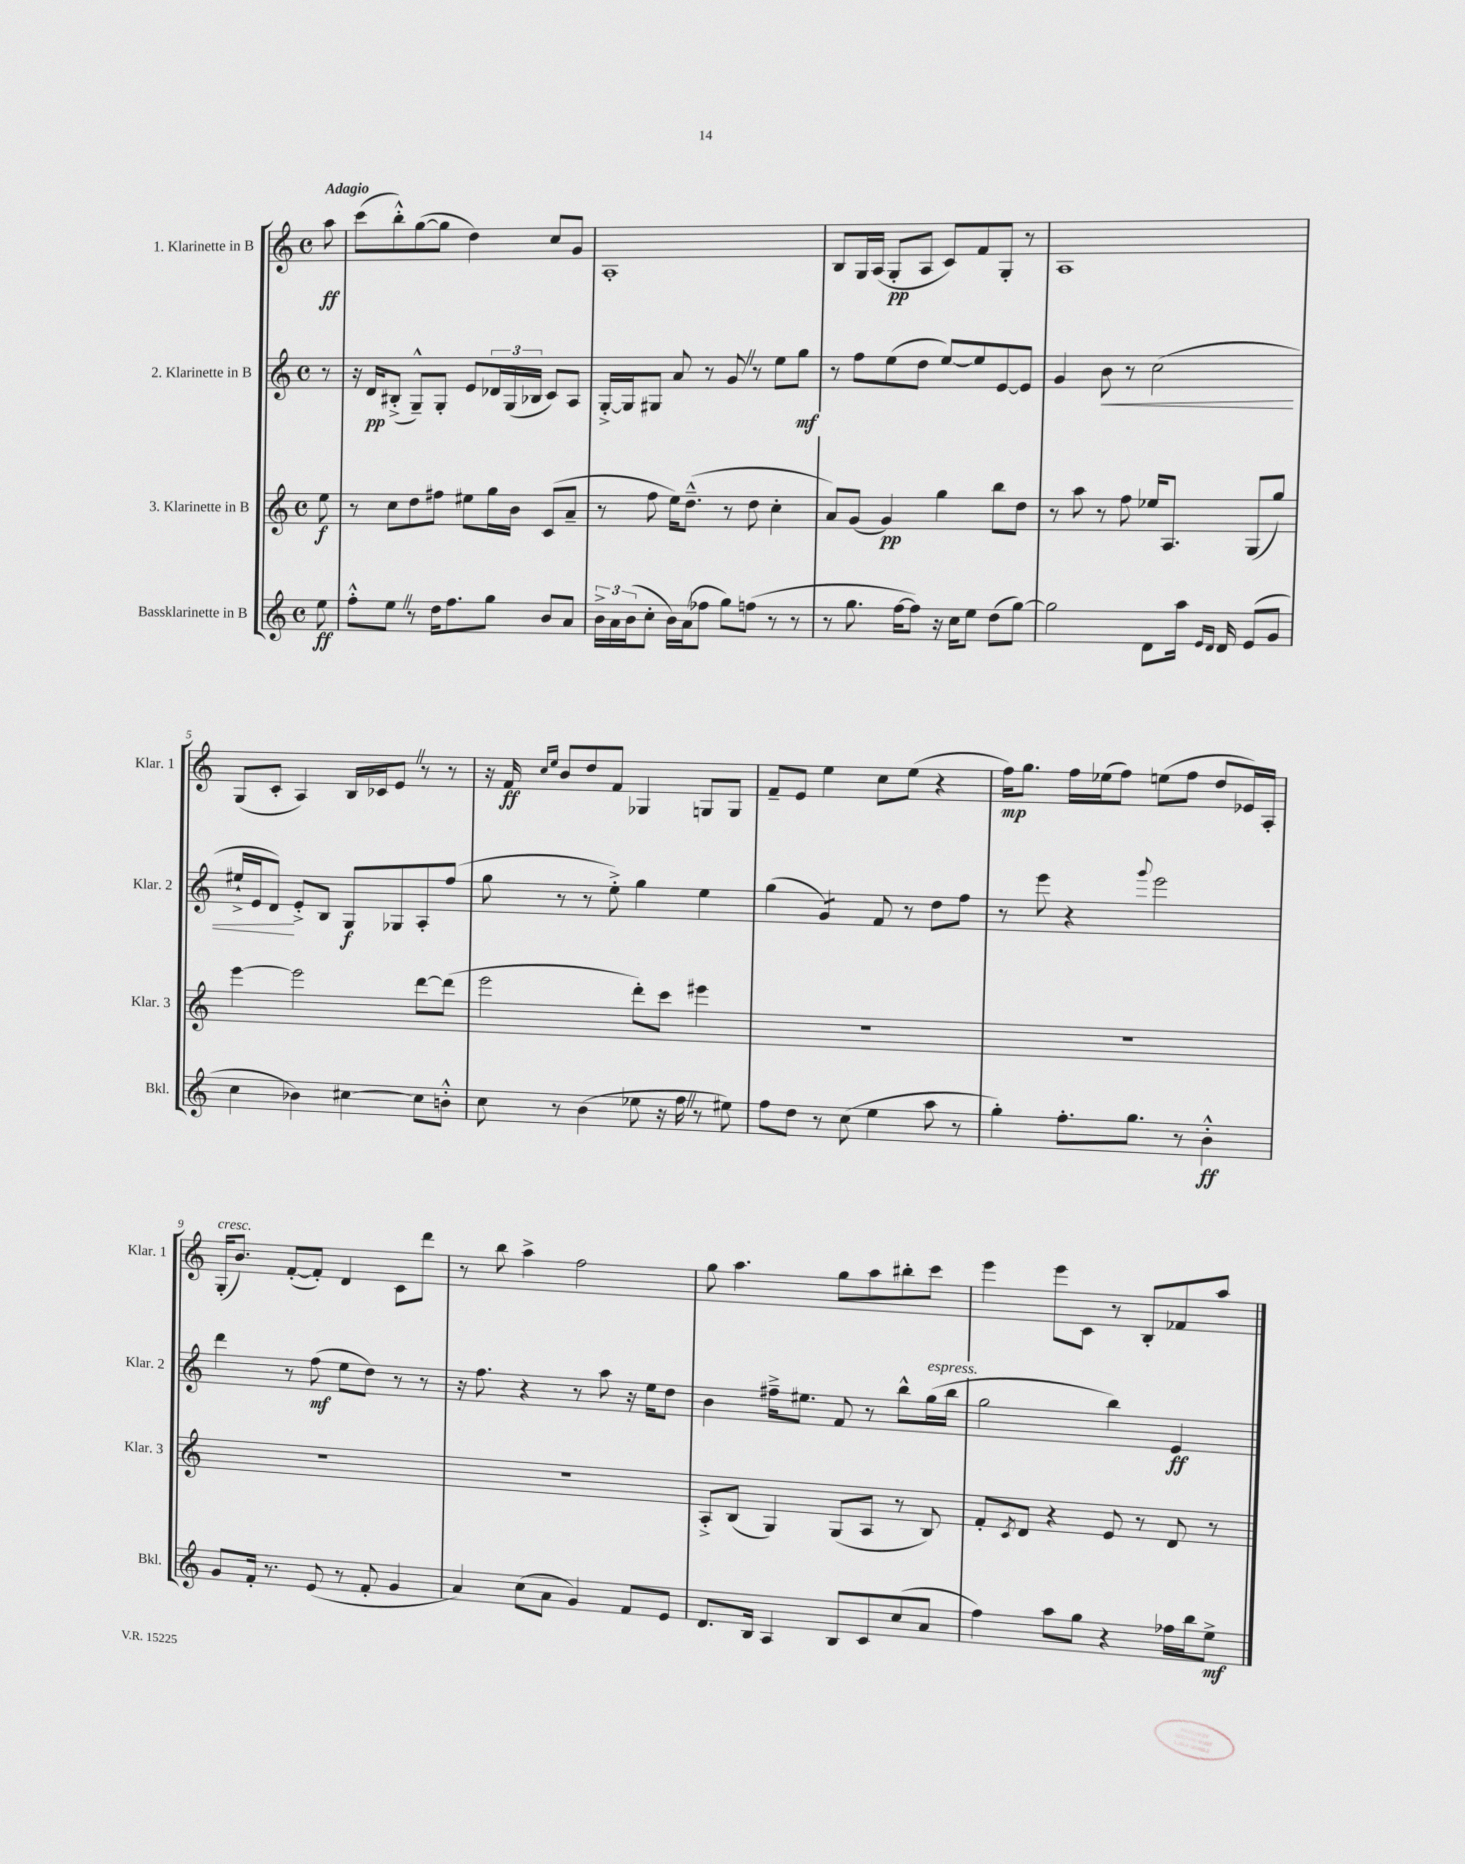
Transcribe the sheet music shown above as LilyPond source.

<<
\new StaffGroup <<
\new Staff = "s0" \with { instrumentName = "1. Klarinette in B" shortInstrumentName = "Klar. 1" } {
    \clef treble \key c \major \defaultTimeSignature \time 4/4 \partial 8 \tempo "Adagio"
    a''8\ff |
    c'''8( b''8-.-^) g''8~( g''8 d''4) c''8 g'8 |
    a1-. |
    b8 g16 a16( g8-.\pp a8 c'8) f'8 g8-. r8 |
    a1 |
    g8( c'8-. a4) b16 ces'16 e'8 \once \override BreathingSign.text = \markup { \musicglyph "scripts.caesura.straight" } \breathe r8 r8 |
    r16 f'16\ff \grace { c''16 e''16 } b'8 d''8 f'8 ges4 g8 g8 |
    f'8-- e'8 e''4 c''8 e''8( r4 |
    f''16\mp) g''8. f''16 ees''16( f''8) e''8( f''8 d''8 ees'16) a16-. |
    g16-.^\markup { \italic "cresc." }( b'8.) f'8~-.( f'8-.) d'4 c'8 d'''8 |
    r8 b''8 a''4-> f''2 |
    g''8 a''4. g''8 a''8 bis''8-. c'''8 |
    e'''4 e'''8 c'8 r8 b8-. fes'8 a''8 \bar "|." |
}
\new Staff = "s1" \with { instrumentName = "2. Klarinette in B" shortInstrumentName = "Klar. 2" } {
    \clef treble \key c \major \defaultTimeSignature \time 4/4 \partial 8
    r8 |
    r16 d'16\pp bis8-.->( g8---^) g8-. e'8 \tuplet 3/2 { des'16 g16( bes16 } c'8) a8 |
    g16~-.-> g16 gis8 a'8 r8 g'8 \once \override BreathingSign.text = \markup { \musicglyph "scripts.caesura.straight" } \breathe r8 e''8 g''8\mf |
    r8 f''8 e''8( d''8 e''8~) e''8 e'8~ e'8 |
    g'4 b'8\< r8 c''2( |
    eis''16-!-> e'16 d'8\!) e'8-.-> b8 g8\f ges8 a8-. f''8( |
    g''8 r8 r8 e''8-.->) g''4 e''4 |
    g''4( g'4:8) f'8 r8 d''8 f''8 |
    r8 e'''8 r4 \appoggiatura { g'''8 } e'''2 |
    d'''4 r8 f''8\mf( e''8 d''8) r8 r8 |
    r16 f''8. r4 r8 a''8 r16 e''16 d''8 |
    b'4 fis''16---> eis''8. f'8 r8 b''8-^ g''16^\markup { \italic "espress." }( b''16 |
    g''2 b''4) e'4\ff \bar "|." |
}
\new Staff = "s2" \with { instrumentName = "3. Klarinette in B" shortInstrumentName = "Klar. 3" } {
    \clef treble \key c \major \defaultTimeSignature \time 4/4 \partial 8
    e''8\f |
    r8 c''8 d''8 fis''8 eis''8 g''16 b'16 c'8( a'8-- |
    r8 f''8 e''16) d''8.---^( r8 d''8 c''4-. |
    a'8) g'8( g'4\pp) g''4 b''8 d''8 |
    r8 a''8 r8 f''8 ees''16 a8. g8( g''8) |
    e'''4~ e'''2 d'''8~ d'''8( |
    e'''2 d'''8-.) c'''8 eis'''4 |
    R1 |
    R1 |
    R1 |
    R1 |
    a8-.-> b8( g4) g8( a8 r8 b8) |
    f'8-. \acciaccatura { c'8 } d'8 r4 e'8 r8 d'8 r8 \bar "|." |
}
\new Staff = "s3" \with { instrumentName = "Bassklarinette in B" shortInstrumentName = "Bkl." } {
    \clef treble \key c \major \defaultTimeSignature \time 4/4 \partial 8
    e''8\ff |
    f''8-.-^ e''8 \once \override BreathingSign.text = \markup { \musicglyph "scripts.caesura.straight" } \breathe r8 d''16 f''8. g''8 b'8 a'8 |
    \tuplet 3/2 { b'16-> a'16 b'16( } c''8-. b'16) a'16( fes''8 g''8) f''8( r8 r8 |
    r8 g''8. f''16~ f''8) r16 c''16 e''8 d''8( g''8~) |
    g''2 d'8 a''16 \grace { e'16 d'16 } d'16 e'8( g'8 |
    c''4 bes'4) cis''4~ cis''8 b'8-.-^ |
    c''8 r8 b'4( ees''8 r16 f''16 \once \override BreathingSign.text = \markup { \musicglyph "scripts.caesura.straight" } \breathe r8 eis''8) |
    f''8 d''8 r8 c''8( e''4 a''8 r8 |
    g''4-.) f''8.-. g''8. r8 b'4-.-^\ff |
    g'8 f'16-. r8. e'8( r8 f'8-. g'4 |
    a'4) c''8( a'8 g'4) f'8 e'8 |
    d'8. b16 a4 b8 c'8 c''8( a'8 |
    f''4) a''8 g''8 r4 fes''16 b''16 e''8->\mf \bar "|." |
}
>>
>>
